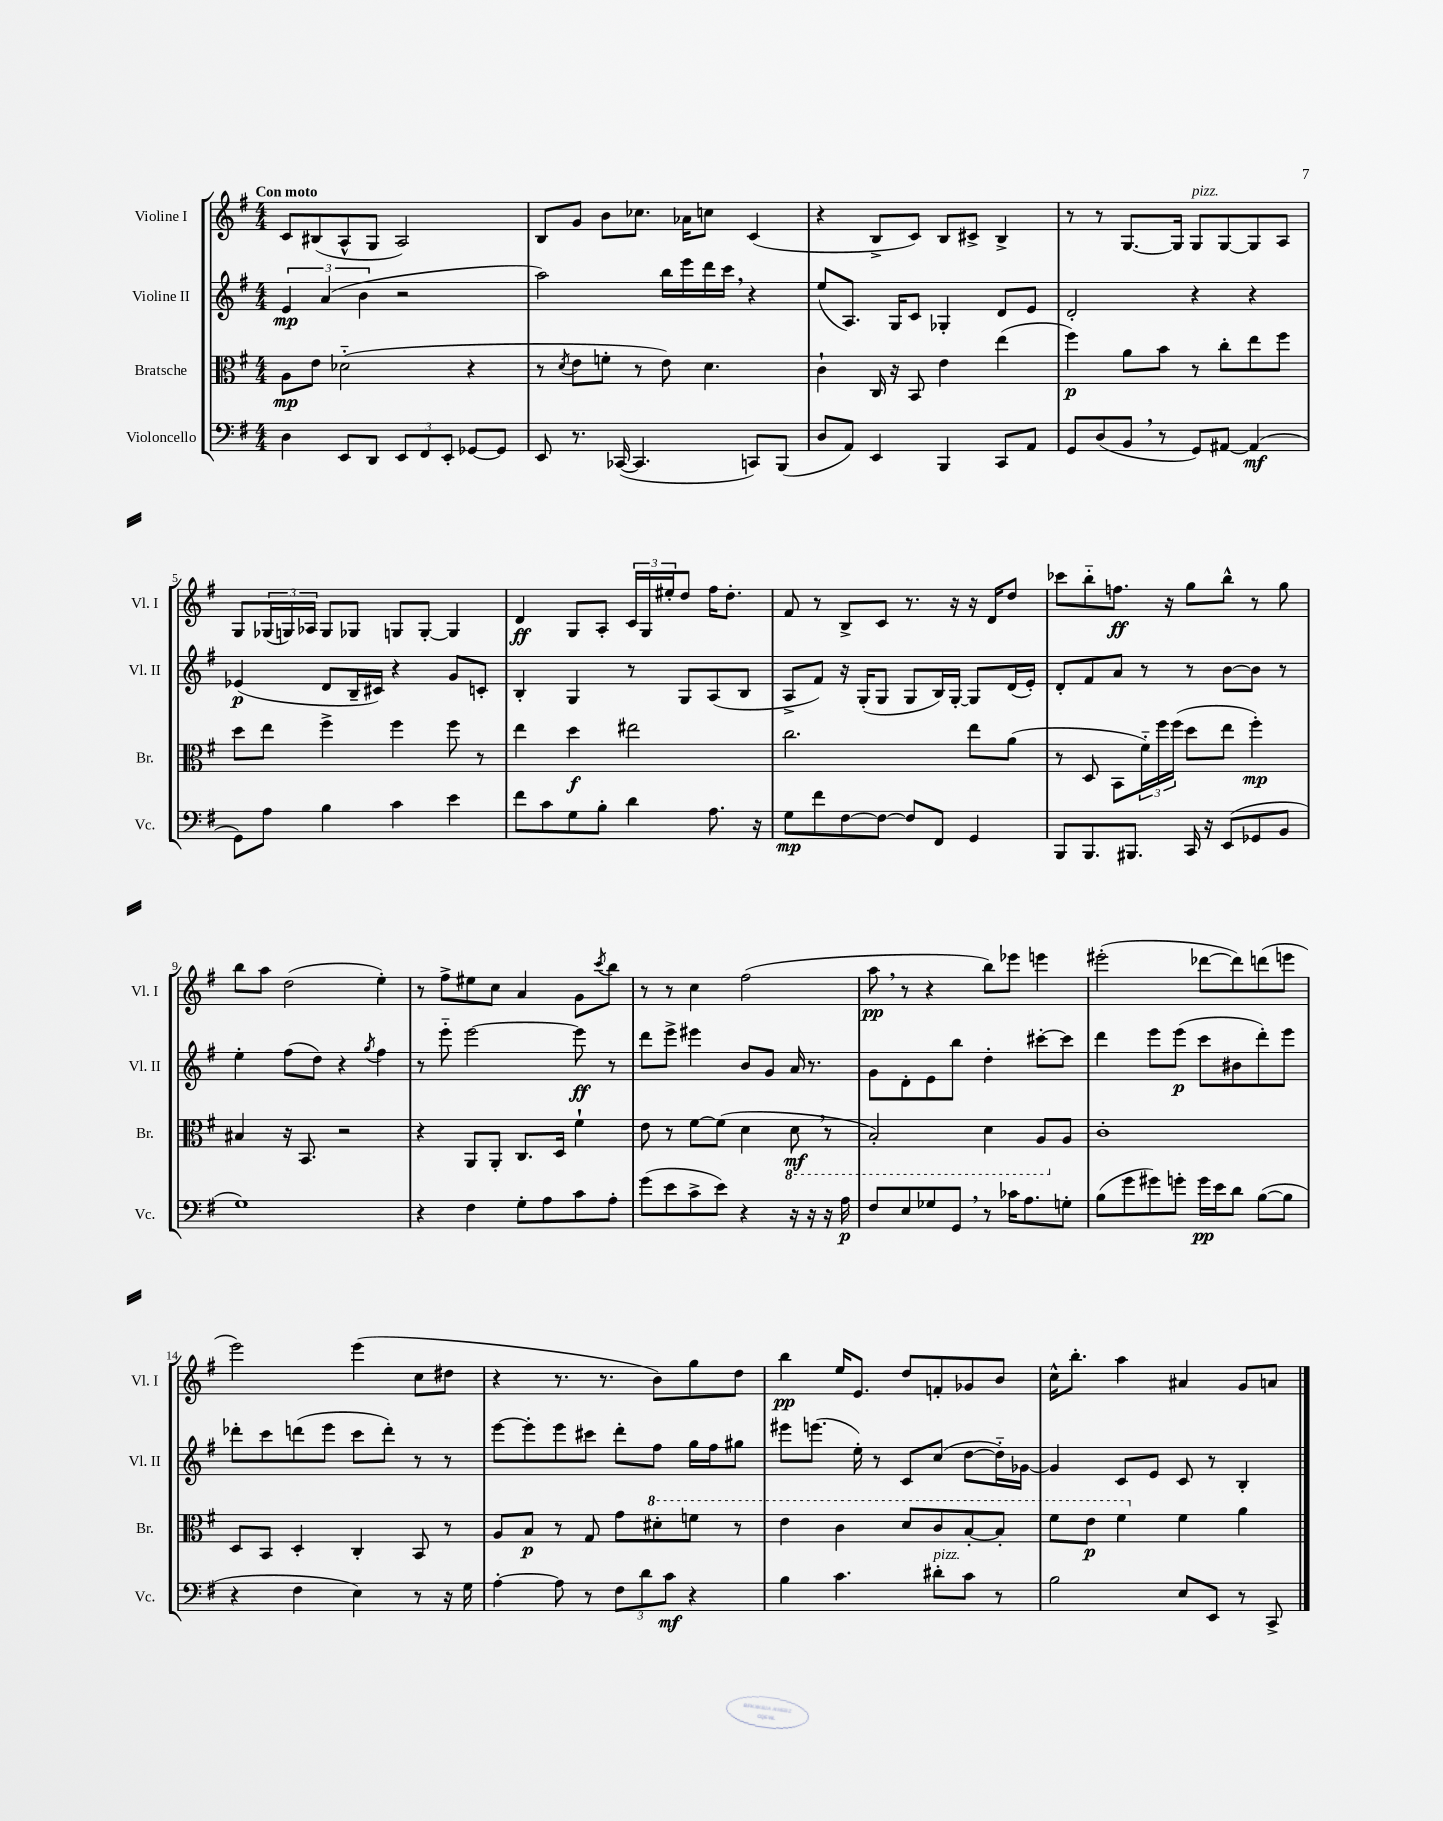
<<
\new StaffGroup <<
\new Staff = "s0" \with { instrumentName = "Violine I" shortInstrumentName = "Vl. I" } {
    \clef treble \key g \major \numericTimeSignature \time 4/4 \tempo "Con moto"
    c'8 bis8( a8-^ g8 a2) |
    b8 g'8 b'8 ces''8. aes'16 c''8 c'4( |
    r4 b8-> c'8) b8 cis'8-> b4-> |
    r8 r8 g8.~ g16 g8^\markup { \italic "pizz." } g8~ g8 a8 |
    g8 \tuplet 3/2 { ges16( g16) aes16 } g8 ges8 g8 g8~-. g4 |
    d'4\ff g8 a8-. \tuplet 3/2 { c'16 g16 eis''16-. } d''8 fis''16 d''8.-. |
    fis'8 r8 b8-> c'8 r8. r16 r16 d'16 d''8 |
    ces'''8 b''8-_ f''8.\ff r16 g''8 b''8-^ r8 g''8 |
    b''8 a''8 d''2( e''4-.) |
    r8 fis''8-> eis''8 c''8 a'4 g'8 \acciaccatura { c'''8 } b''8 |
    r8 r8 c''4 fis''2( |
    a''8\pp \breathe r8 r4 b''8) ees'''8 e'''4 |
    eis'''2-.( des'''8~ des'''8) d'''8( e'''8 |
    e'''2) e'''4( c''8 dis''8 |
    r4 r8. r8. b'8) g''8 d''8 |
    b''4\pp e''16 e'8. d''8 f'8-. ges'8 b'8 |
    c''16-^ b''8.-. a''4 ais'4 g'8 a'8 \bar "|." |
}
\new Staff = "s1" \with { instrumentName = "Violine II" shortInstrumentName = "Vl. II" } {
    \clef treble \key g \major \numericTimeSignature \time 4/4
    \tuplet 3/2 { e'4\mp a'4( b'4 } r2 |
    a''2) b''16 e'''16 d'''16 c'''16 \breathe r4 |
    e''8( a8.) g16 c'8 ges4-. d'8 e'8 |
    d'2-. r4 r4 |
    ees'4\p( d'8 b16-- cis'16) r4 g'8 c'8-. |
    b4-. g4 r8 g8 a8( b8 |
    a8-> fis'8) r16 g16-.( g8 g8 b16) g16~-. g8 d'16( e'16-.) |
    d'8-. fis'8 a'8 r8 r8 b'8~ b'8 r8 |
    e''4-. fis''8( d''8) r4 \acciaccatura { g''8 } fis''4 |
    r8 e'''8-_ e'''2~ e'''8\ff r8 |
    d'''8 e'''8-> eis'''4 b'8 g'8 a'16 r8. |
    g'8 d'8-. e'8 b''8 d''4-. cis'''8~-. cis'''8 |
    d'''4 e'''8 e'''8\p( c'''8 bis'8 d'''8-.) e'''8 |
    des'''8-. c'''8 d'''8( e'''8 c'''8 d'''8-.) r8 r8 |
    e'''8~ e'''8-. e'''8 cis'''8 d'''8-. fis''8 g''16 fis''16 gis''8 |
    eis'''8 e'''8.( e''16-.) r8 c'8 c''8( d''8~ d''16-_) ges'16~ |
    ges'4 c'8 e'8 c'8 r8 b4-. \bar "|." |
}
\new Staff = "s2" \with { instrumentName = "Bratsche" shortInstrumentName = "Br." } {
    \clef alto \key g \major \numericTimeSignature \time 4/4
    a8\mp e'8 des'2-_( r4 |
    r8 \acciaccatura { d'8 } e'8 f'8-. r8 e'8) d'4. |
    c'4-! c16 r16 b,8 e'4 e''4( |
    fis''4\p) a'8 b'8 r8 c''8-. e''8 fis''8 |
    d''8 e''8 fis''4-> fis''4 fis''8 r8 |
    e''4 d''4\f eis''2 |
    c''2. e''8 a'8( |
    r8 d8 b,8 \tuplet 3/2 { fis'16-_) fis''16 fis''16( } d''8 e''8 fis''4-.\mp) |
    bis4 r16 b,8. r2 |
    r4 a,8 a,8-. c8. d16 fis'4-! |
    e'8 r8 fis'8~ fis'8( d'4 \ottava #-1 d8\mf \breathe r8 |
    b,2-.) d4 a,8 \ottava #0 a8 |
    c'1-. |
    d8 b,8 d4-. c4-. b,8 r8 |
    a8 b8\p r8 g8 g'8 \ottava #1 dis''8-. f''8 r8 |
    e''4 c''4 d''8 c''8 b'8~-. b'8-. |
    fis''8 e''8\p fis''4 \ottava #0 fis'4 a'4 \bar "|." |
}
\new Staff = "s3" \with { instrumentName = "Violoncello" shortInstrumentName = "Vc." } {
    \clef bass \key g \major \numericTimeSignature \time 4/4
    d4 e,8 d,8 \tuplet 3/2 { e,8 fis,8 e,8-. } ges,8~ ges,8 |
    e,8 r8. ces,16~( ces,4. c,8) b,,8( |
    d8 a,8) e,4 b,,4 c,8 a,8 |
    g,8 d8( b,8 \breathe r8 g,8) ais,8~ ais,4\mf( |
    g,8) a8 b4 c'4 e'4 |
    fis'8 c'8 g8 b8-. d'4 a8. r16 |
    g8\mp fis'8 fis8~ fis8~ fis8 fis,8 g,4 |
    b,,8 b,,8. bis,,8. c,16 r16 e,8( ges,8 b,8 |
    g1) |
    r4 fis4 g8-. a8 c'8 a8-. |
    g'8( e'8 c'8-> e'8) r4 r16 r16 r16 a16\p |
    fis8 e8 ges8 g,8 \breathe r8 ces'16 a8. g8-. |
    b8( g'8 gis'8) g'8-. g'16\pp e'16 d'8 b8~( b8 |
    r4 fis4 e4) r8 r16 g16 |
    a4~-. a8 r8 \tuplet 3/2 { fis8 d'8 c'8\mf } r4 |
    b4 c'4. dis'8-.^\markup { \italic "pizz." } c'8 r8 |
    b2 e8 e,8 r8 c,8-> \bar "|." |
}
>>
>>
